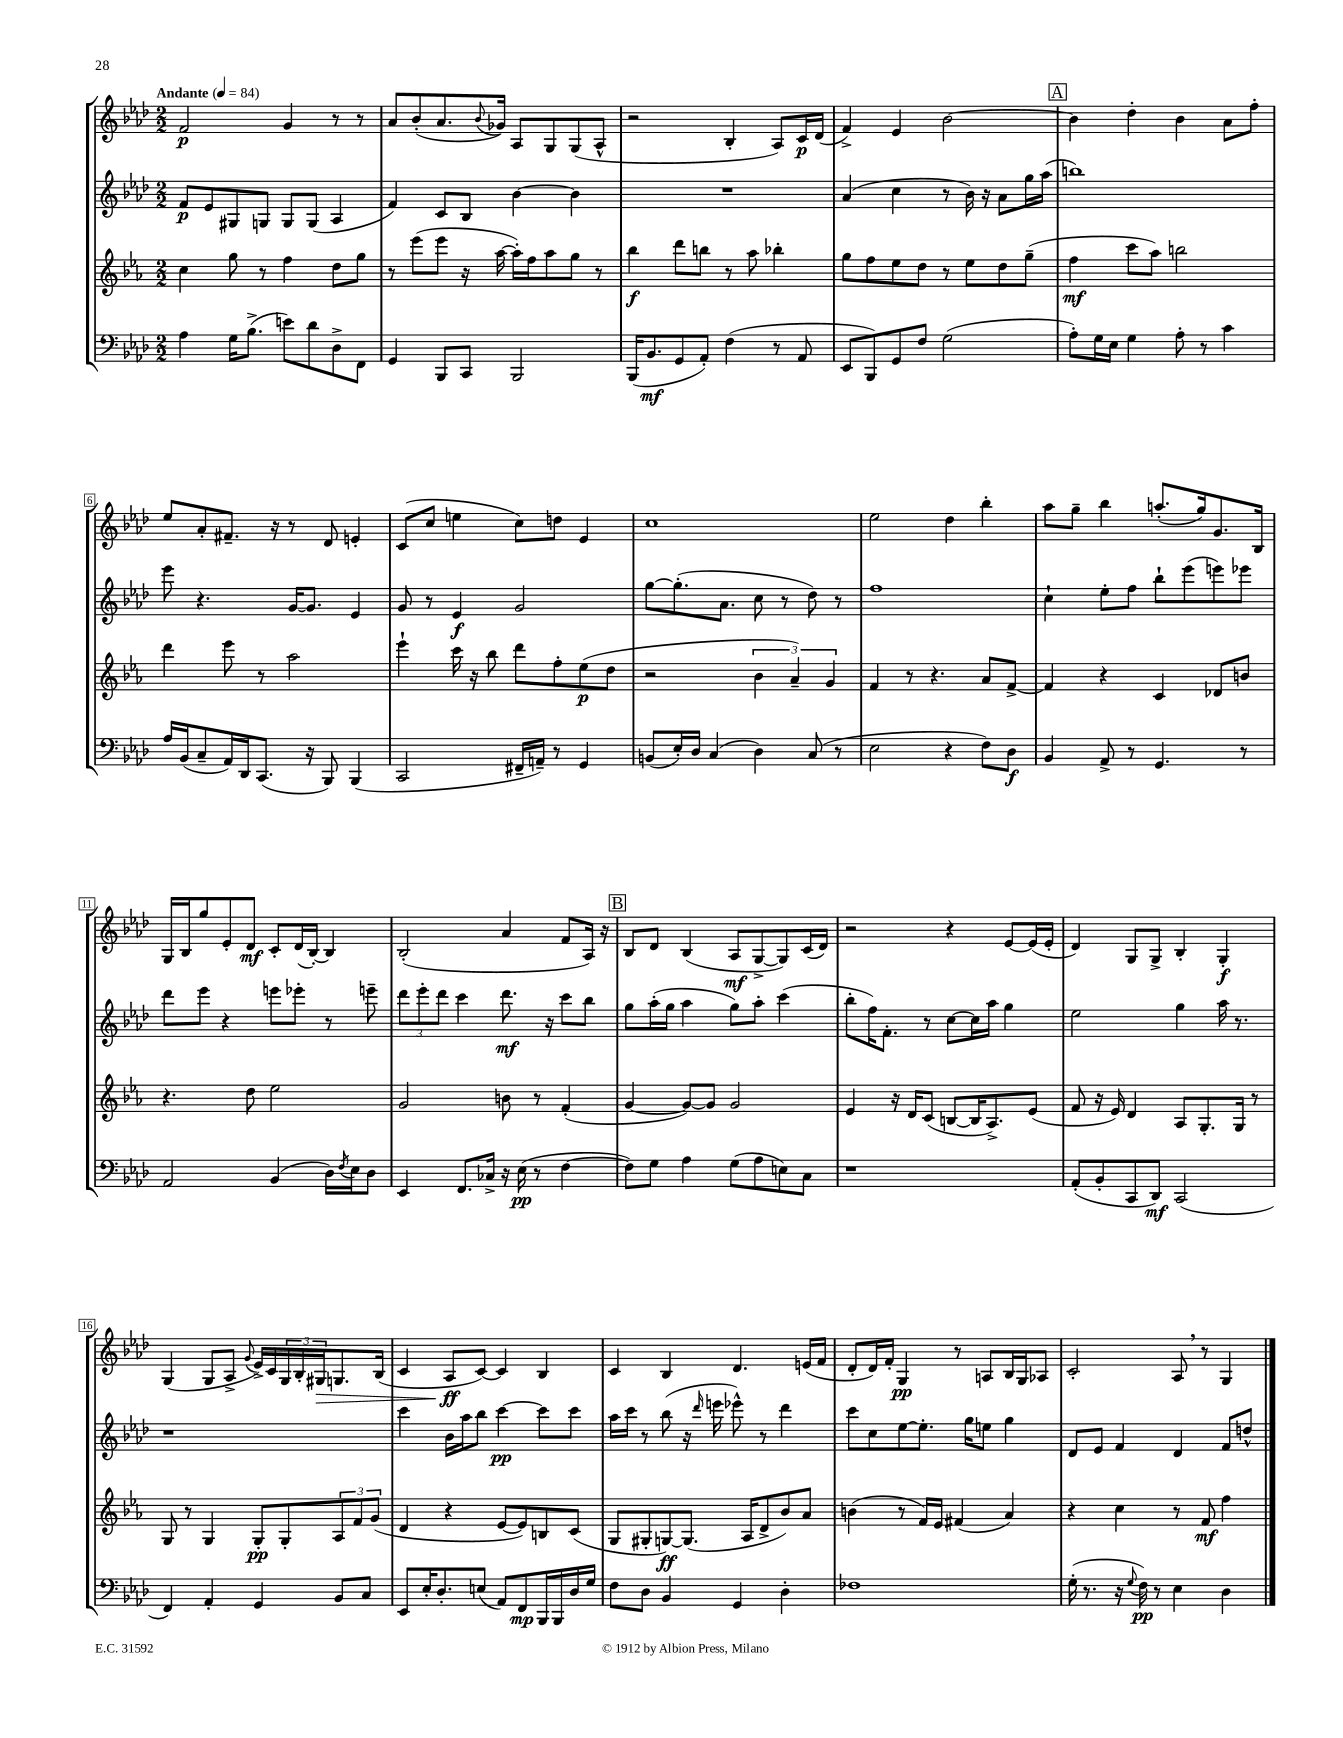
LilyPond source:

<<
\new StaffGroup <<
\new Staff = "s0" {
    \clef treble \key aes \major \numericTimeSignature \time 2/2 \tempo "Andante" 4 = 84
    f'2\p g'4 r8 r8 |
    aes'8 bes'8-.( aes'8. \appoggiatura { bes'8 } ges'16) aes8 g8 g8( aes8-^ |
    r2 bes4-. aes8) c'16\p des'16( |
    f'4->) ees'4 bes'2~ |
    \mark \markup { \box "A" } bes'4 des''4-. bes'4 aes'8 f''8-. |
    ees''8 aes'8-. fis'8.-- r16 r8 des'8 e'4-. |
    c'8( c''8 e''4 c''8) d''8 ees'4 |
    c''1 |
    ees''2 des''4 bes''4-. |
    aes''8 g''8-- bes''4 a''8.-.( g''16) g'8. bes16 |
    g16 bes16 g''8 ees'8-. des'8\mf c'8-. des'16( bes16~-.) bes4 |
    bes2-.( aes'4 f'8 aes16) r16 |
    \mark \markup { \box "B" } bes8 des'8 bes4( aes8\mf g8~-> g8) c'16( des'16) |
    r2 r4 ees'8~ ees'16( ees'16-. |
    des'4) g8 g8-> bes4-. g4-.\f |
    g4( g8 aes8-> \appoggiatura { g'8 } ees'16->) c'16 \tuplet 3/2 { g16 bes16-. gis16\> } g8. bes16( |
    c'4 aes8\ff\! c'8~) c'4 bes4 |
    c'4 bes4 des'4. e'16( f'16 |
    des'8-. des'16) f'16-. g4\pp r8 a8 bes16 g16 aes8 |
    c'2-. aes8 \breathe r8 g4 \bar "|." |
}
\new Staff = "s1" {
    \clef treble \key aes \major \numericTimeSignature \time 2/2
    f'8\p ees'8 gis8 g8 g8 g8( aes4 |
    f'4) c'8 bes8 bes'4~ bes'4 |
    R1 |
    aes'4( c''4 r8 bes'16) r16 aes'8 g''16 aes''16( |
    \mark \markup { \box "A" } b''1) |
    ees'''8 r4. g'16~ g'8. ees'4 |
    g'8 r8 ees'4\f g'2 |
    g''8~ g''8.-.( aes'8. c''8 r8 des''8) r8 |
    f''1 |
    c''4-! ees''8-. f''8 bes''8-! ees'''8( e'''8) ees'''8 |
    des'''8 ees'''8 r4 e'''8 ees'''8-. r8 e'''8-- |
    \tuplet 3/2 { des'''8 ees'''8-. des'''8 } c'''4 des'''8.\mf r16 c'''8 bes''8 |
    \mark \markup { \box "B" } g''8 aes''16-.( g''16 aes''4 g''8) aes''8-. c'''4( |
    bes''8-. f''16) f'8.-. r8 c''8~ c''16 aes''16 g''4 |
    ees''2 g''4 aes''16 r8. |
    r1 |
    c'''4 bes'16 aes''16 bes''8 c'''4~\pp c'''8 c'''8 |
    aes''16 c'''16 r8 bes''8( r16 \grace { des'''16 } e'''16 ees'''8-^) r8 des'''4 |
    c'''8 c''8 ees''8~ ees''8.-. g''16 e''8 g''4 |
    des'8 ees'8 f'4 des'4 f'8 d''8-^ \bar "|." |
}
\new Staff = "s2" {
    \clef treble \key ees \major \numericTimeSignature \time 2/2
    c''4 g''8 r8 f''4 d''8 g''8 |
    r8 ees'''8( ees'''8 r16 aes''16~ aes''16-.) f''16 aes''8 g''8 r8 |
    bes''4\f d'''8 b''8 r8 aes''8 bes''4-. |
    g''8 f''8 ees''8 d''8 r8 ees''8 d''8 g''8--( |
    \mark \markup { \box "A" } f''4\mf c'''8 aes''8) b''2 |
    d'''4 ees'''8 r8 aes''2 |
    ees'''4-! c'''16 r16 bes''8 d'''8 f''8-. ees''8\p( d''8 |
    r2 \tuplet 3/2 { bes'4 aes'4--) g'4 } |
    f'4 r8 r4. aes'8 f'8~-> |
    f'4 r4 c'4 des'8 b'8 |
    r4. d''8 ees''2 |
    g'2 b'8 r8 f'4-.( |
    \mark \markup { \box "B" } g'4~ g'8~) g'8 g'2 |
    ees'4 r16 d'16 c'8( b8~ b16 aes8.->) ees'8( |
    f'8 r16 ees'16) d'4 aes8 g8.-. g16 r8 |
    g8 r8 g4 g8-.\pp g8-. \tuplet 3/2 { aes8 f'8 g'8( } |
    d'4 r4 ees'8~ ees'8) b8 c'8( |
    g8 gis8-. g8~\ff) g8.( aes16 d'8-> bes'8) aes'8 |
    b'4( r8 f'16) ees'16 fis'4( aes'4) |
    r4 c''4 r8 f'8\mf f''4 \bar "|." |
}
\new Staff = "s3" {
    \clef bass \key aes \major \numericTimeSignature \time 2/2
    aes4 g16 bes8.->( e'8) des'8 des8-> f,8 |
    g,4 bes,,8 c,8 bes,,2 |
    bes,,16( bes,8.\mf g,8 aes,8-.) f4( r8 aes,8 |
    ees,8 bes,,8) g,8 f8 g2( |
    \mark \markup { \box "A" } aes8-.) g16 ees16 g4 aes8-. r8 c'4 |
    aes16 bes,16( c8-- aes,16) des,16 c,8.( r16 bes,,8) bes,,4( |
    c,2 fis,16-- a,16--) r8 g,4 |
    b,8( ees16-.) des16 c4( des4) c8( r8 |
    ees2 r4 f8) des8\f |
    bes,4 aes,8-> r8 g,4. r8 |
    aes,2 bes,4( des16) \acciaccatura { f8 } ees16 des8 |
    ees,4 f,8. ces16-> r16 ees16\pp( r8 f4~ |
    \mark \markup { \box "B" } f8) g8 aes4 g8( aes8 e8) c8 |
    r1 |
    aes,8-.( bes,8-. c,8 des,8\mf) c,2( |
    f,4) aes,4-. g,4 bes,8 c8 |
    ees,8 ees16-. des8.-. e8( aes,8) f,8\mp bes,,16 bes,,16 des16 g16 |
    f8 des8 bes,4 g,4 des4-. |
    fes1 |
    g16-.( r8. r16 \appoggiatura { g8 } f16\pp) r8 ees4 des4 \bar "|." |
}
>>
>>
\layout { \context { \Score \override BarNumber.stencil = #(make-stencil-boxer 0.1 0.3 ly:text-interface::print) } }
